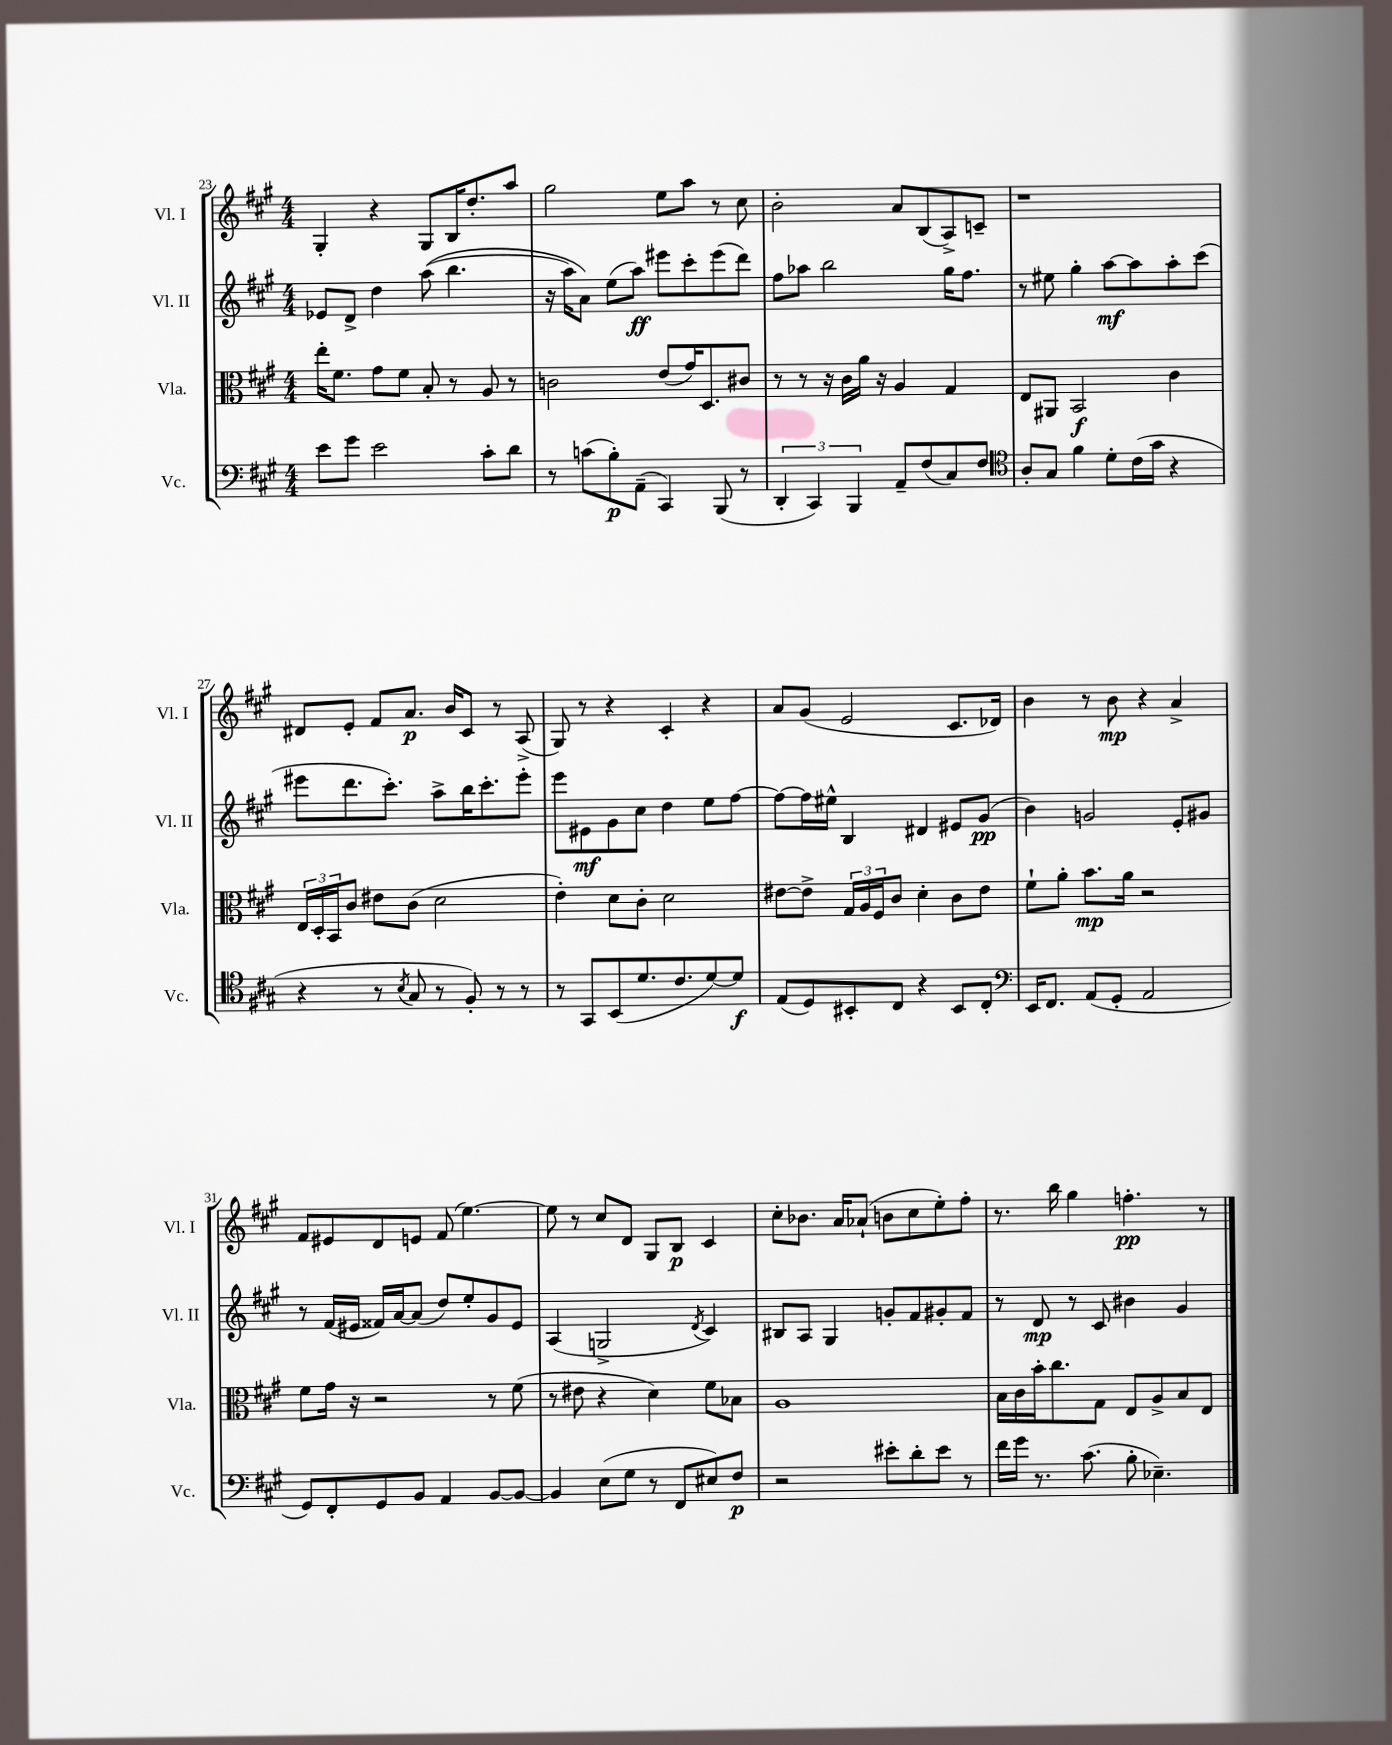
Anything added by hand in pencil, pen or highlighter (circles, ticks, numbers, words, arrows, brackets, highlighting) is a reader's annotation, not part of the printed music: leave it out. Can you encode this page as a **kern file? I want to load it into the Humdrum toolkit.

**kern	**dynam	**kern	**dynam	**kern	**dynam	**kern	**dynam
*part4	*part4	*part3	*part3	*part2	*part2	*part1	*part1
*staff4	*staff4	*staff3	*staff3	*staff2	*staff2	*staff1	*staff1
*I"Vc.	*	*I"Vla.	*	*I"Vl. II	*	*I"Vl. I	*
*I'Vc.	*	*I'Vla.	*	*I'Vl. II	*	*I'Vl. I	*
*clefF4	*	*clefC3	*	*clefG2	*	*clefG2	*
*k[f#c#g#]	*	*k[f#c#g#]	*	*k[f#c#g#]	*	*k[f#c#g#]	*
*M4/4	*	*M4/4	*	*M4/4	*	*M4/4	*
=23	=23	=23	=23	=23	=23	=23	=23
8e\L	.	16ee'\KL	.	8e-X/L	.	4G#'/	.
.	.	8.f#\J	.	.	.	.	.
8g#\J	.	.	.	8d^/J	.	.	.
2e\	.	8g#\L	.	4dd\	.	4r	.
.	.	8f#\J	.	.	.	.	.
.	.	8B'/	.	((8aa\	.	8G#/L	.
.	.	8r	.	4.bb\	.	16B/K	.
.	.	.	.	.	.	8.dd'/	.
8c#'\L	.	8A/	.	.	.	.	.
8d\J	.	8r	.	.	.	8aa/J	.
=24	=24	=24	=24	=24	=24	=24	=24
8r	.	2cn\	.	16r	.	2gg#\	.
.	.	.	.	16aa\KL)	.	.	.
(8cn\L	.	.	.	8a\J)	.	.	.
8B'\)	p	.	.	(8ee\L	.	.	.
(8AA~\J	.	.	.	8aa\J)	ff	.	.
4CC#/)	.	(8e/L	.	8eee#X\L	.	8ee\L	.
.	.	16g#/K)	.	8ccc#'\	.	8aa\J	.
.	.	8.D/	.	.	.	.	.
(8BBB/	.	.	.	(8eee#\	.	8r	.
8r	.	8c#X/J	.	8ddd\J)	.	8cc#\	.
=25	=25	=25	=25	=25	=25	=25	=25
6DD'/	.	8r	.	8ff#\L	.	2b'\	.
.	.	8r	.	8aa-X\J	.	.	.
6CC#/)	.	.	.	.	.	.	.
.	.	16r	.	2bb\	.	.	.
.	.	16c#\LL	.	.	.	.	.
6BBB/	.	.	.	.	.	.	.
.	.	16a\JJ	.	.	.	.	.
.	.	16r	.	.	.	.	.
8AA~/L	.	4A/	.	.	.	8a/L	.
(8F#/	.	.	.	.	.	(8B/	.
8C#/)	.	4G#/	.	16gg#\KL	.	8A^/)	.
.	.	.	.	8.ff#\J	.	.	.
8F#/J	.	.	.	.	.	8cn~/J	.
=26	=26	=26	=26	=26	=26	=26	=26
*clefC4	*	*	*	*	*	*	*
8A'/L	.	8E/L	.	8r	.	1r	.
8G#/J	.	8AA#X/J	.	8ee#X\	.	.	.
4f#\	.	2BB/	f	4gg#'\	.	.	.
8d'\L	.	.	.	[8aa\L	mf	.	.
(16c#\L	.	.	.	8aa\]	.	.	.
16g#\JJ	.	.	.	.	.	.	.
4r	.	4c#\	.	8aa'\	.	.	.
.	.	.	.	(8ccc#\J	.	.	.
!!LO:LB:g=z
=27	=27	=27	=27	=27	=27	=27	=27
4r	.	24E/LL	.	8eee#X\L	.	8d#X/L	.
.	.	24D'/	.	.	.	.	.
.	.	24BB/J	.	.	.	.	.
.	.	8c#/J	.	8.ddd\	.	8e'/J	.
8r	.	8e#X\L	.	.	.	8f#/L	.
.	.	.	.	8.ccc#'\J)	.	.	.
8qB/	.	.	.	.	.	.	.
8G#/	.	(8c#\J	.	.	.	8.a/J	p
8r	.	2d\	.	8aa^\L	.	.	.
.	.	.	.	.	.	16b/KL	.
8F#'/)	.	.	.	16bb\K	.	8c#/J	.
.	.	.	.	8.ccc#'\	.	.	.
8r	.	.	.	.	.	8r	.
8r	.	.	.	8eee#'\J	.	(8A^/	.
=28	=28	=28	=28	=28	=28	=28	=28
8r	.	4e'\)	.	8eee\L	.	8G#/)	.
8GG#/L	.	.	.	8e#X\	mf	8r	.
(8BB/	.	8d\L	.	8g#\	.	4r	.
8.d/	.	8c#'\J	.	8cc#\J	.	.	.
.	.	2d\	.	4dd\	.	4c#'/	.
8.c#/	.	.	.	.	.	.	.
[8d/)	.	.	.	8ee\L	.	4r	.
8d/J]	f	.	.	[8ff#\J	.	.	.
=29	=29	=29	=29	=29	=29	=29	=29
(8E/L	.	[8e#X\L	.	8ff#\L_	.	8a/L	.
8D/)	.	8e#^\J]	.	16ff#\L]	.	(8g#/J	.
.	.	.	.	16ee#X^^\JJ	.	.	.
8BB#X'/	.	24G#/LL	.	4B/	.	2e/	.
.	.	24A/	.	.	.	.	.
.	.	24F#/J	.	.	.	.	.
8C#/J	.	8c#/J	.	.	.	.	.
4r	.	4d'\	.	4d#X/	.	.	.
8BB#/L	.	8c#\L	.	8e#X/L	.	8.c#/L	.
8C#'/J	.	8e#\J	.	(8g#/J	pp	.	.
.	.	.	.	.	.	16d-X/Jk)	.
=30	=30	=30	=30	=30	=30	=30	=30
*clefF4	*	*	*	*	*	*	*
16EE/KL	.	8f#`\L	.	4b\)	.	4b\	.
8.FF#/J	.	.	.	.	.	.	.
.	.	8a'\J	.	.	.	.	.
(8AA/L	.	8.b\L	mp	2gn/	.	8r	.
8GG#'/J	.	.	.	.	.	8b\	mp
.	.	16a\Jk	.	.	.	.	.
2AA/	.	2r	.	.	.	4r	.
.	.	.	.	8e'/L	.	4a^/	.
.	.	.	.	8g#X/J	.	.	.
!!LO:LB:g=z
=31	=31	=31	=31	=31	=31	=31	=31
8GG#/L)	.	8f#\L	.	8r	.	8f#/L	.
8FF#'/	.	16g#\Jk	.	(16f#/LL	.	8e#X/	.
.	.	16r	.	16e#X/JJ	.	.	.
8GG#/	.	2r	.	16f##X/LL)	.	8d/	.
.	.	.	.	[16a/J	.	.	.
8BB/J	.	.	.	(8a/J]	.	8en/J	.
4AA/	.	.	.	8dd/L)	.	(8f#/	.
.	.	.	.	8ee'/	.	[4.ee\)	.
[8BB/L	.	8r	.	8g#/	.	.	.
8BB/J_	.	(8f#\	.	8e#/J	.	.	.
=32	=32	=32	=32	=32	=32	=32	=32
4BB/]	.	8r	.	(4A/	.	8ee\]	.
.	.	8e#X\	.	.	.	8r	.
(8E\L	.	4r	.	2Gn^/	.	8cc#/L	.
8G#\J	.	.	.	.	.	8d/J	.
8r	.	4d\)	.	.	.	8G#/L	.
8FF#/L	.	.	.	.	.	8B/J	p
.	.	.	.	8qd/	.	.	.
8E#X/)	.	8f#\L	.	4c#/)	.	4c#/	.
8F#/J	p	8B-X\J	.	.	.	.	.
=33	=33	=33	=33	=33	=33	=33	=33
2r	.	1A	.	8B#X/L	.	8cc#'\L	.
.	.	.	.	8A/J	.	8.b-X\J	.
.	.	.	.	4G#/	.	.	.
.	.	.	.	.	.	16a/KL	.
.	.	.	.	.	.	(8a-X`/J	.
8e#X'\L	.	.	.	8gn'/L	.	8bn\L	.
8d'\	.	.	.	8f#/	.	8cc#\	.
8e#\J	.	.	.	8g#X'/	.	8ee'\)	.
8r	.	.	.	8f#/J	.	8ff#'\J	.
=34	=34	=34	=34	=34	=34	=34	=34
16f#\LL	.	16B\LL	.	8r	.	8.r	.
16g#\JJ	.	16c#\	.	.	.	.	.
8.r	.	16b'\J	.	8d/	mp	.	.
.	.	8.cc#\	.	.	.	16bb\	.
.	.	.	.	8r	.	4gg#\	.
(8.c#\	.	.	.	.	.	.	.
.	.	8G#\J	.	8c#/	.	.	.
8B'\	.	8E/L	.	4b#X\	.	4.ffn'\	pp
4.E-X~\)	.	8A^/	.	.	.	.	.
.	.	8B/	.	4g#/	.	.	.
.	.	8E/J	.	.	.	8r	.
==	==	==	==	==	==	==	==
*-	*-	*-	*-	*-	*-	*-	*-
